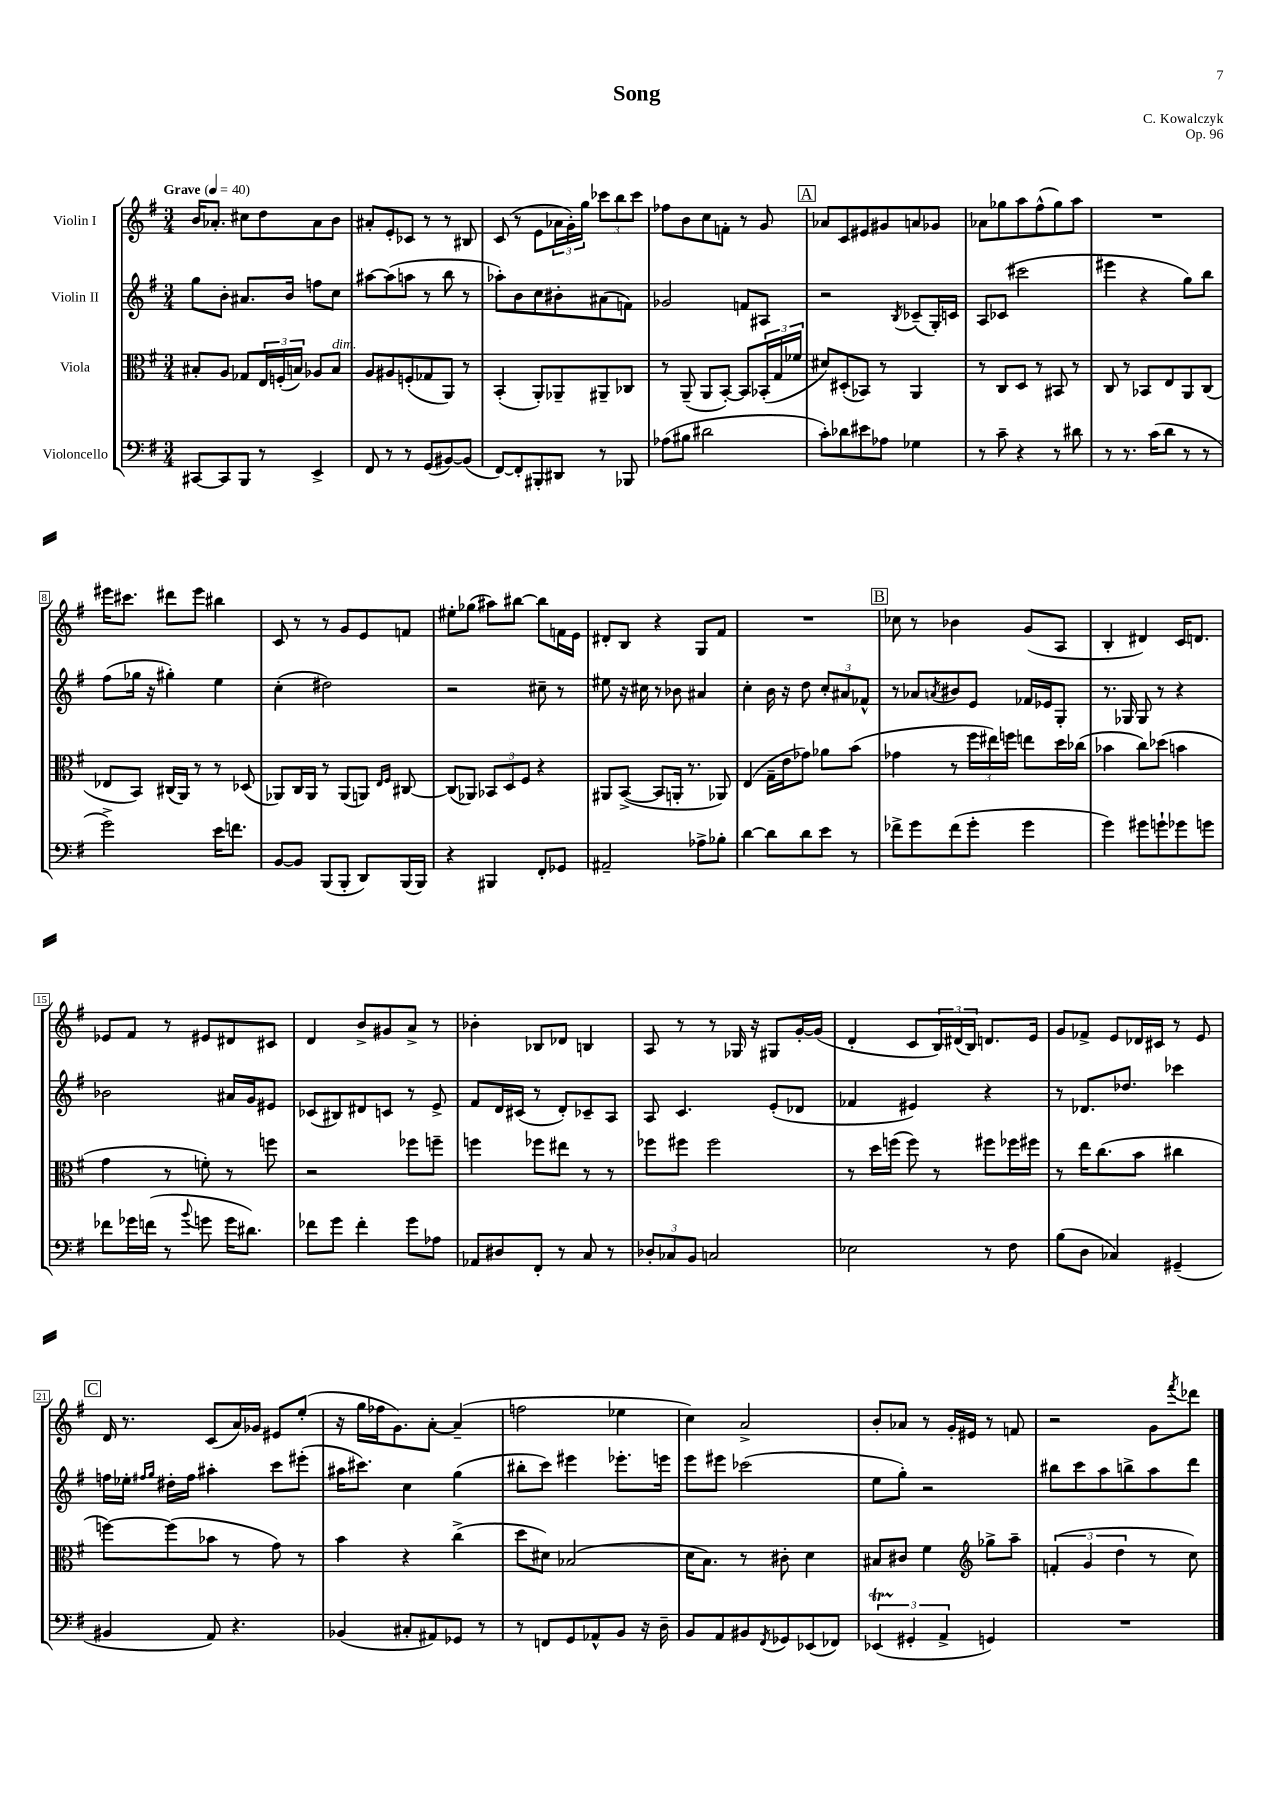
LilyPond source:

\header { title = "Song" composer = "C. Kowalczyk" opus = "Op. 96" }
<<
\new StaffGroup <<
\new Staff = "s0" \with { instrumentName = "Violin I" } {
    \clef treble \key g \major \numericTimeSignature \time 3/4 \tempo "Grave" 4 = 40
    b'16 aes'8.-. cis''8 d''8 aes'8 b'8 |
    ais'8-. e'8-. ces'8 r8 r8 bis8 |
    c'8( r8 e'8 \tuplet 3/2 { aes'16 g'16-.) g''16 } \tuplet 3/2 { ces'''8 b''8 ces'''8 } |
    fes''8 b'8 c''8 f'8-. r8 g'8 |
    \mark \markup { \box "A" } aes'8 c'8 eis'8 gis'8 a'8 ges'8 |
    aes'8 ges''8 a''8 fis''8-^( ges''8) a''8 |
    R2. |
    eis'''16 cis'''8. dis'''8 eis'''8 bis''4 |
    c'8 r8 r8 g'8 e'8 f'8 |
    eis''8-. ges''8( ais''8) bis''8~ bis''8 f'16 e'16 |
    dis'8-. b8 r4 g8 fis'8 |
    R2. |
    \mark \markup { \box "B" } ces''8 r8 bes'4 g'8( a8 |
    b4-. dis'4) c'16 d'8. |
    ees'8 fis'8 r8 eis'8 dis'8 cis'8 |
    d'4 b'8-> gis'8 a'8-> r8 |
    bes'4-. bes8 des'8 b4 |
    a8 r8 r8 ges16 r16 gis8 g'16~-. g'16( |
    d'4-. c'8 \tuplet 3/2 { b16) dis'16( b16) } d'8. e'16 |
    g'8 fes'8-> e'8 des'16 cis'16 r8 e'8 |
    \mark \markup { \box "C" } d'16 r8. c'8( a'16) ges'16 eis'8 e''8-.( |
    r16 g''16 fes''16 g'8.) a'8~-. a'4--( |
    f''2 ees''4 |
    c''4) a'2-> |
    b'8-. aes'8 r8 g'16-. eis'16 r8 f'8 |
    r2 g'8 \acciaccatura { fis'''8 } des'''8 \bar "|." |
}
\new Staff = "s1" \with { instrumentName = "Violin II" } {
    \clef treble \key g \major \numericTimeSignature \time 3/4
    g''8 b'8-. ais'8. b'16 f''8 c''8 |
    ais''8~ ais''8( a''8 r8 b''8 r8 |
    aes''8-.) b'8 c''8 bis'8-. ais'8( f'8) |
    ges'2 f'8 ais8 |
    \mark \markup { \box "A" } r2 \acciaccatura { b8 } ces'8--( g16-.) c'16 |
    a8 ces'8( cis'''2 |
    eis'''4 r4 g''8) b''8 |
    fis''8( ges''16 r16 gis''4-.) e''4 |
    c''4-.( dis''2) |
    r2 cis''8-- r8 |
    eis''8 r16 cis''16 r8 bes'8 ais'4 |
    c''4-. b'16 r16 d''8 \tuplet 3/2 { c''8-. ais'8 fes'8-^ } |
    \mark \markup { \box "B" } r8 aes'8 \acciaccatura { a'8 } bis'8 e'8 fes'16 ees'16 g8-. |
    r8. ges16 ges8 r8 r4 |
    bes'2 ais'16 g'16 eis'8 |
    ces'8( bis8) dis'8 c'8 r8 e'8-> |
    fis'8 d'16 cis'16( r8 d'8-.) ces'8-- a8 |
    a8 c'4. e'8-.( des'8 |
    fes'4 eis'4) r4 |
    r8 des'8. des''8. ces'''4 |
    \mark \markup { \box "C" } f''16 ees''16-. \grace { fis''16 g''16 } dis''16-. fis''16 ais''4-. c'''8 eis'''8-.( |
    ais''16 cis'''8.) c''4 g''4( |
    bis''8-. c'''8) eis'''4 ees'''8.-. e'''16 |
    e'''8 eis'''8 ces'''2( |
    e''8 g''8-.) r2 |
    bis''8 c'''8 a''8 b''8-> a''8 d'''8 \bar "|." |
}
\new Staff = "s2" \with { instrumentName = "Viola" } {
    \clef alto \key g \major \numericTimeSignature \time 3/4
    bis8-. a8 ges8 \tuplet 3/2 { e16 f16-.( b16) } aes8 b8^\markup { \italic "dim." } |
    a8 ais8 f8-.( ges8 a,8) r8 |
    b,4-.( a,8-.) aes,8-- ais,8-- ces8 |
    r8 a,8--( a,8 b,8~-.) b,8 \tuplet 3/2 { bes,16-.( g16 fes'16 } |
    \mark \markup { \box "A" } dis'8) dis8-.( bes,8) r8 a,4 |
    r8 c8 d8 r8 bis,8 r8 |
    c8 r8 bes,8 e8 a,8 c8( |
    ees8 b,8) cis16( a,16) r8 r8 des8( |
    aes,8) c16 aes,16 r8 aes,8( a,8) \grace { e16 fis16 } cis8~ |
    cis8( aes,8) \tuplet 3/2 { bes,8 d8 fis8 } r4 |
    ais,8 b,8~->( b,8 a,16-. r8. aes,8) |
    e4( g16-- e'16 ges'8) aes'8 b'8( |
    \mark \markup { \box "B" } ges'4 r8 \tuplet 3/2 { fis''16 eis''16) f''16 } e''8 d''16 ces''16( |
    bes'4 c''8) des''8( b'4 |
    g'4 r8 f'8-.) r8 f''8 |
    r2 fes''8 f''8-- |
    f''4 fes''8 eis''8 r8 r8 |
    fes''8 fis''8 fis''2 |
    r8 d''16 f''16( f''8) r8 fis''8 fes''16 fis''16 |
    r8 e''16 c''8.( b'8 cis''4 |
    \mark \markup { \box "C" } f''8~) f''8( bes'8 r8 g'8) r8 |
    b'4 r4 c''4->( |
    d''8 dis'8) bes2( |
    d'16 b8.) r8 cis'8-. d'4 |
    bis8 cis'8 fis'4 \clef treble ges''8-> a''8-- |
    \tuplet 3/2 { f'4-.( g'4 d''4 } r8 c''8) \bar "|." |
}
\new Staff = "s3" \with { instrumentName = "Violoncello" } {
    \clef bass \key g \major \numericTimeSignature \time 3/4
    cis,8~ cis,8 b,,8 r8 e,4-> |
    fis,8 r8 r8 g,8( bis,8~) bis,8( |
    fis,8~) fis,8-. bis,,8-. dis,8 r8 bes,,8 |
    aes8( bis8 dis'2 |
    \mark \markup { \box "A" } c'8-.) des'8 eis'8 aes8 ges4 |
    r8 c'8-- r4 r8 dis'8 |
    r8 r8. c'16( d'8 r8 r8 |
    g'2->) e'16 f'8. |
    b,8~ b,8 b,,8( b,,8-. d,8) b,,16( b,,16) |
    r4 bis,,4 fis,8-. ges,8 |
    ais,2-- aes8-> bes8-. |
    d'4~ d'8 d'8 e'8 r8 |
    \mark \markup { \box "B" } fes'8-> g'8 fes'8( g'8-. g'4 |
    g'4) gis'8 g'8-! ges'8 g'8 |
    fes'8 ges'16 f'16( r8 \appoggiatura { b'8 } g'8 g'16 dis'8.) |
    fes'8 g'8 fes'4-. g'8 aes8 |
    aes,8 dis8 fis,8-. r8 c8 r8 |
    \tuplet 3/2 { des8-. ces8 b,8 } c2 |
    ees2 r8 fis8 |
    b8( d8 ces4) gis,4--( |
    \mark \markup { \box "C" } bis,4 a,8) r4. |
    bes,4( cis8-. ais,8) ges,8 r8 |
    r8 f,8 g,8 aes,8-^ b,8 r16 d16-- |
    b,8 a,8 bis,8 \acciaccatura { fis,8 } ges,8 ees,8( fes,8) |
    \tuplet 3/2 { ees,4\startTrillSpan( gis,4-.\stopTrillSpan a,4-> } g,4) |
    R2. \bar "|." |
}
>>
>>
\layout { \context { \Score \override BarNumber.stencil = #(make-stencil-boxer 0.1 0.3 ly:text-interface::print) } }
